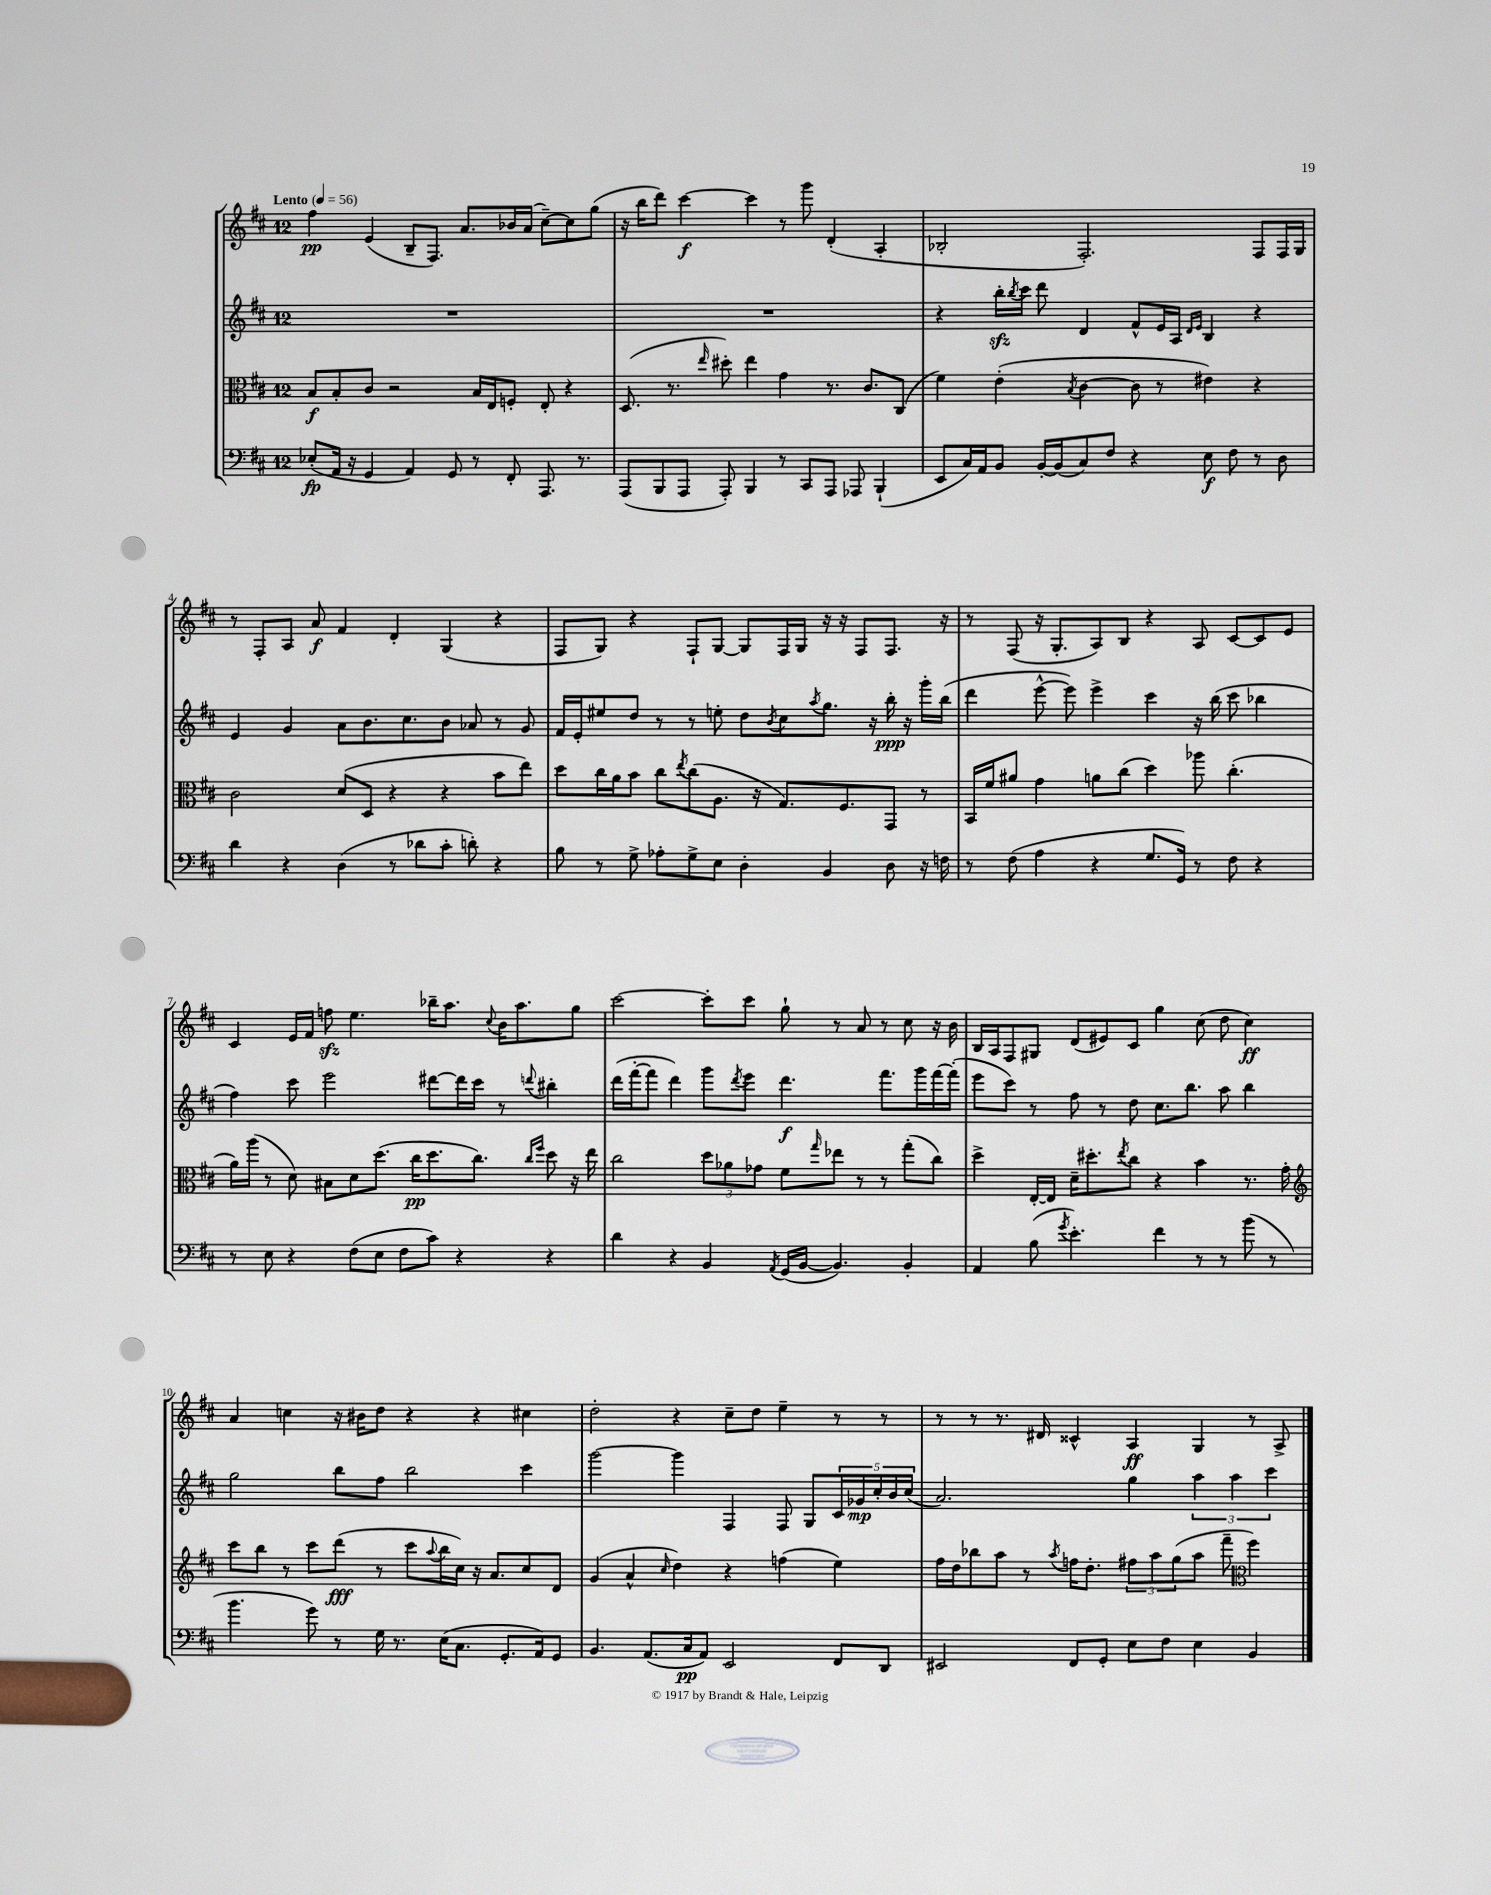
<<
\new StaffGroup <<
\new Staff = "s0" {
    \clef treble \key d \major \once \override Staff.TimeSignature.style = #'single-digit \time 12/8 \tempo "Lento" 4 = 56
    fis''4\pp e'4( b8-- fis8.) a'8. bes'16 a'16( cis''8~--) cis''8 g''8( |
    r16 b''16 d'''8) cis'''4~\f cis'''4 r8 g'''8 d'4-.( a4-. |
    bes2-. fis2.-.) fis8 fis16 g16 |
    r8 fis8-. a8 a'8\f fis'4 d'4-. g4( r4 |
    fis8 g8) r4 fis8-! g8~ g8 fis16 g16 r16 r16 fis8 fis8. r16 |
    r8 fis8( r16 g8.-. a8) b8 r4 a8 cis'8~ cis'8 e'8 |
    cis'4 e'16 fis'16 f''8\sfz e''4. bes''16-- a''8. \appoggiatura { cis''8 } b'16 a''8. g''8 |
    cis'''2~ cis'''8-. cis'''8 g''8-! r8 a'8 r8 cis''8 r16 b'16 |
    b16 a16 fis8 gis8 d'8( eis'8) cis'8 g''4 cis''8( d''8 cis''4\ff) |
    a'4 c''4 r16 bis'16 d''8 r4 r4 cis''4 |
    d''2-. r4 cis''8-- d''8 e''4-- r8 r8 |
    r8 r8 r8. dis'16 cisis'4-^ a4\ff g4 r8 a8-> \bar "|." |
}
\new Staff = "s1" {
    \clef treble \key d \major \once \override Staff.TimeSignature.style = #'single-digit \time 12/8
    R1. |
    R1. |
    r4 b''16-.\sfz \acciaccatura { b''8 } cis'''16 d'''8 d'4 fis'8-^ e'16 a16 \grace { d'16 e'16 } b4 r4 |
    e'4 g'4 a'8 b'8. cis''8. b'8 aes'8 r8 g'8 |
    fis'16 e'16-. eis''8 d''8 r8 r8 e''8-. d''8 \acciaccatura { b'8 } cis''8 \acciaccatura { a''8 } g''8. r16 b''16-.\ppp r16 g'''16-. b''16( |
    d'''4 e'''8~-^ e'''8) e'''4-> cis'''4 r16 b''16( cis'''8 bes''4 |
    fis''4) cis'''8 e'''2 dis'''8~ dis'''16 cis'''16 r8 \appoggiatura { d'''8 } bis''4-. |
    d'''16( fis'''16~-. fis'''8 d'''4) g'''8 \acciaccatura { d'''8 } e'''8 d'''4.\f fis'''8. g'''16 fis'''16~ fis'''16-.( |
    e'''8 cis'''8) r8 fis''8 r8 d''8 cis''8. b''8. a''8 b''4 |
    g''2 b''8 fis''8 b''2 cis'''4 |
    g'''2~ g'''4 fis4 fis8 g8 \tuplet 5/4 { cis'16 ges'16\mp cis''16-. b'16 cis''16( } |
    a'2.) g''4 \tuplet 3/2 { a''4 a''4 cis'''4 } \bar "|." |
}
\new Staff = "s2" {
    \clef alto \key d \major \once \override Staff.TimeSignature.style = #'single-digit \time 12/8
    b8\f b8-. cis'8 r2 b16 e16 f8-. e8-. r4 |
    d8.( r8. \grace { e''16 } dis''8-.) e''4 g'4 r8. cis'8. cis8( |
    fis'4) e'4-.( \acciaccatura { b8 } cis'4~ cis'8 r8 eis'4) r4 |
    cis'2 d'8( d8 r4 r4 b'8 e''8) |
    d''8 cis''16 a'16 b'8 cis''8 \acciaccatura { e''8 } cis''8( a8. r16 g8.) fis8. g,8 r8 |
    b,16 fis'16 ais'8 g'4 a'8 cis''8( d''4) aes''8 cis''4.-.( |
    a'16) a''16( r8 d'8) bis8 d'8 d''8.( cis''16\pp d''8. cis''8.) \grace { cis''16 fis''16 } d''8 r16 e''16 |
    cis''2 \tuplet 3/2 { d''8 aes'8 ges'8 } fis'8 \grace { g''16 } ees''8 r8 r8 g''8-.( cis''8) |
    d''4-> e16~-. e16 d'16-- dis''8.-. \acciaccatura { e''8 } cis''8 r4 b'4 r8. g'16-. |
    \clef treble cis'''8 b''8 r8 cis'''8 d'''8\fff( r8 cis'''8 \appoggiatura { a''8 } b''16 cis''16) r16 a'8. cis''8 d'8 |
    g'4( a'4-^ \grace { cis''16 } d''4) r4 f''4( e''4) |
    fis''16 d''16 bes''8 a''8 r8 \acciaccatura { a''8 } f''16 d''8.-. \tuplet 3/2 { fis''8 a''8 g''8( } a''8 fis'''8-- \clef alto fis''4) \bar "|." |
}
\new Staff = "s3" {
    \clef bass \key d \major \once \override Staff.TimeSignature.style = #'single-digit \time 12/8
    ees8-.\fp( a,16 r16 g,4 a,4) g,8 r8 fis,8-. a,,8. r8. |
    a,,8( b,,8 a,,8 a,,8-.) b,,4 r8 cis,8 a,,8 aes,,8 b,,4-!( |
    e,8 cis16) a,16 b,8 b,16~-. b,16( cis8) fis8 r4 e8\f fis8 r8 d8 |
    d'4 r4 d4( r8 des'8 cis'8-. d'8-.) r4 |
    b8 r8 g8-> aes8-. g8-> e8 d4-. b,4 d8 r16 f16 |
    r8 fis8( a4 r4 g8. g,16) r8 fis8 r4 |
    r8 e8 r4 fis8( e8 fis8 cis'8) r4 r4 |
    d'4 r4 b,4 \acciaccatura { a,8 } g,16( b,16~ b,4.) b,4-. |
    a,4 b8( \acciaccatura { g'8 } e'4.-.) fis'4 r8 r8 b'8( r8 |
    b'4. g'8) r8 g16 r8. e16( cis8. g,8.-. a,16) g,8 |
    b,4. a,8.( cis16\pp a,8) e,2 fis,8 d,8 |
    eis,2 fis,8 g,8-. e8 fis8 e4 b,4 \bar "|." |
}
>>
>>
